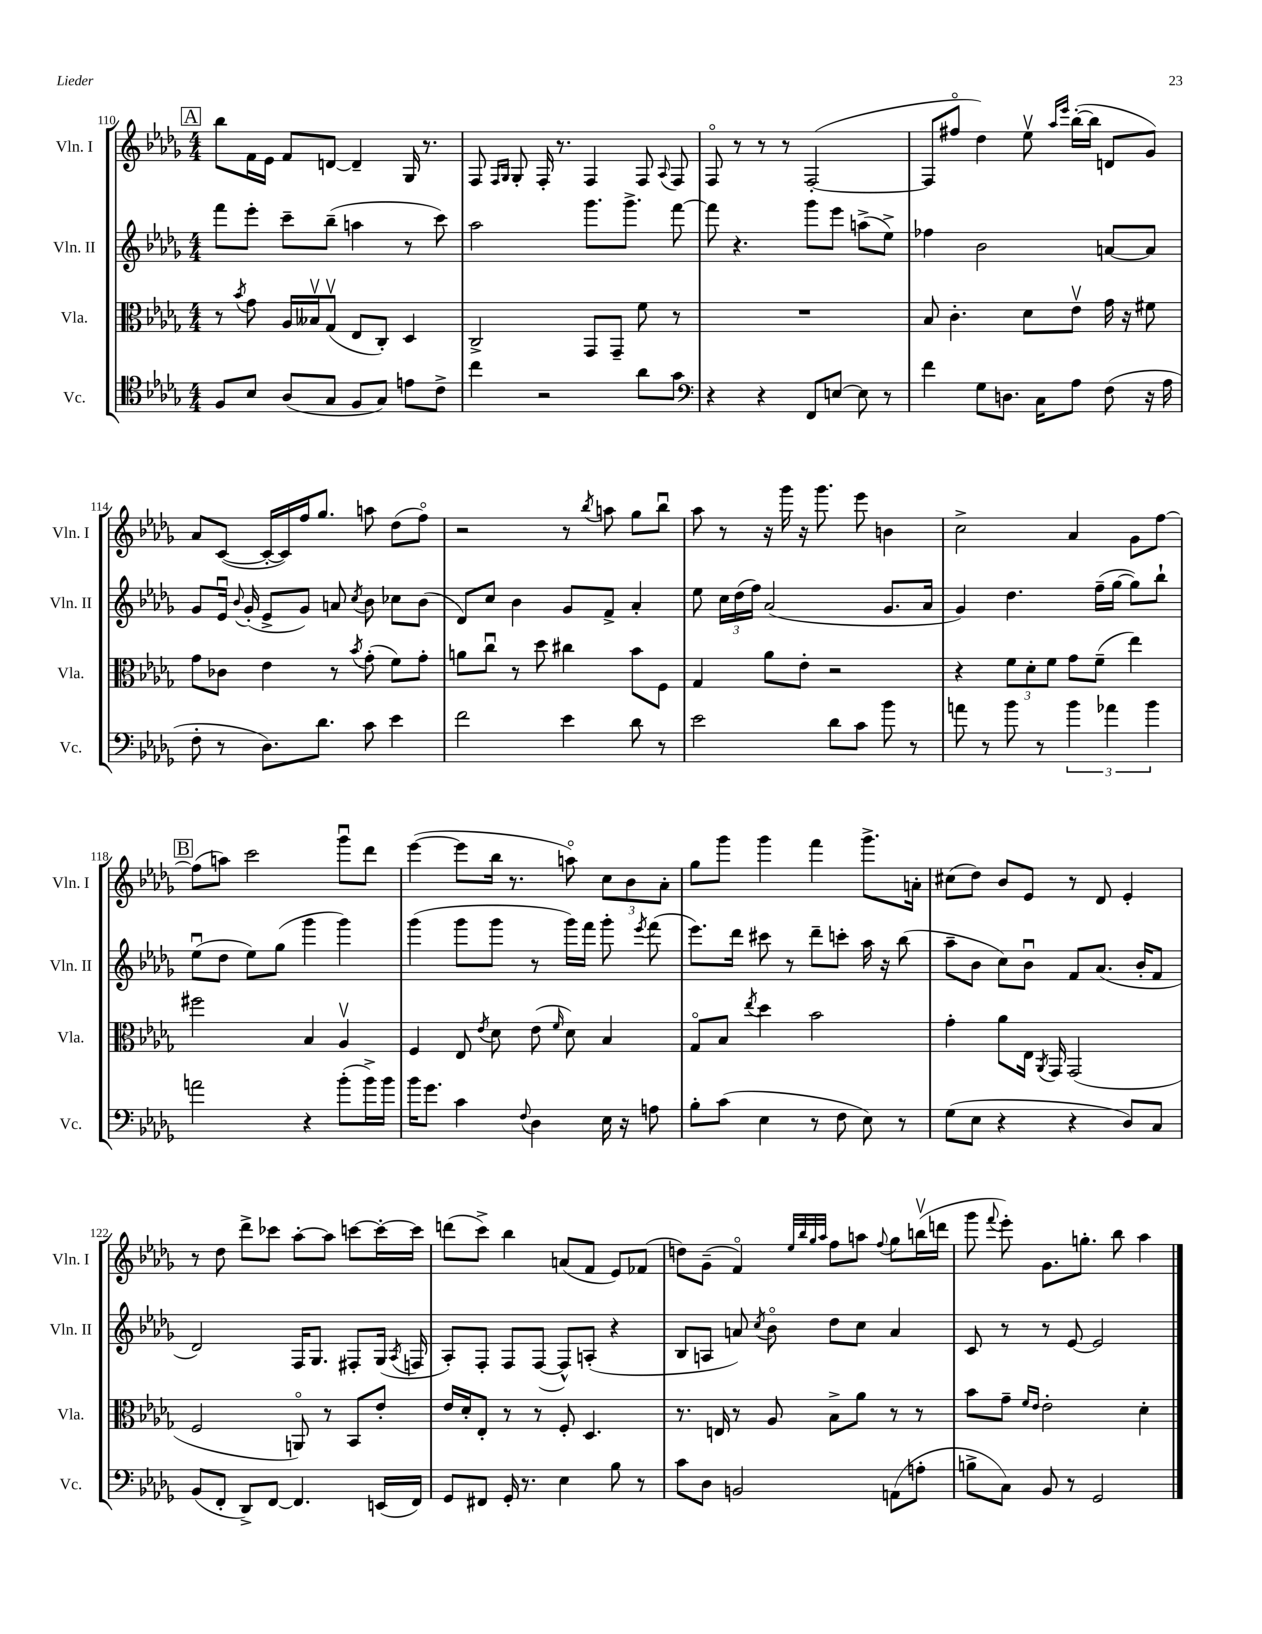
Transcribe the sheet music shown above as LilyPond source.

<<
\new StaffGroup <<
\new Staff = "s0" \with { instrumentName = "Vln. I" shortInstrumentName = "Vln. I" } {
    \clef treble \key des \major \numericTimeSignature \time 4/4
    \autoBeamOff \mark \markup { \box "A" } bes''8[ f'16 ees'16] f'8[ d'8]~ d'4-- ges16 r8. |
    f8 \grace { f16[ ges16] } ges8-. f16-. r8. f4 f8 \appoggiatura { aes8 } f8 |
    f8\flageolet r8 r8 r8 f2~-.( |
    f8[ fis''8]\flageolet des''4) ees''8\upbow \grace { aes''16[ ees'''16] } bes''16[~-.( bes''16] d'8[ ges'8]) |
    aes'8[ c'8]~( c'16[~-. c'16) f''16 ges''8.] a''8 des''8[( f''8]\flageolet) |
    r2 r8 \acciaccatura { bes''8 } a''8 ges''8[ bes''8]\downbow |
    aes''8 r8 r16 ges'''16 r16 ges'''8. ees'''8 b'4 |
    c''2-> aes'4 ges'8[ f''8]~ |
    \mark \markup { \box "B" } f''8[( a''8]) c'''2 ges'''8[\downbow des'''8] |
    ees'''4~( ees'''8[ bes''16] r8. a''8\flageolet) \tuplet 3/2 { c''8[ bes'8 aes'8]-. } |
    ges''8[ ges'''8] ges'''4 f'''4 ges'''8.[-> a'16]-. |
    cis''8[( des''8]) bes'8[ ees'8] r8 des'8 ees'4-. |
    r8 des''8 des'''8[-> ces'''8] aes''8[~-. aes''8] c'''8[~ c'''16~-. c'''16] |
    d'''8[( c'''8]->) bes''4 a'8[( f'8] ees'8[) fes'8]( |
    d''8[) ges'8]--( f'4\flageolet) \grace { ees''32[ bes''32 ges''32 aes''32] } f''8[ a''8] \appoggiatura { f''8 } ges''8[ b''16\upbow( d'''16] |
    ges'''8 \appoggiatura { f'''8 } ees'''8-.) ges'8.[ g''8.]-. bes''8 aes''4 \bar "|." |
}
\new Staff = "s1" \with { instrumentName = "Vln. II" shortInstrumentName = "Vln. II" } {
    \clef treble \key des \major \numericTimeSignature \time 4/4
    \autoBeamOff \mark \markup { \box "A" } f'''8[ ees'''8]-. c'''8[-- bes''8]--( a''4 r8 c'''8) |
    aes''2 ges'''8.[ ges'''8.]-> f'''8~ |
    f'''8 r4. ges'''8[ ees'''8] a''8[->( ees''8]->) |
    fes''4 bes'2 a'8[~ a'8] |
    ges'8[ ees'16]\downbow \appoggiatura { bes'8 } ges'16-.( ees'8[-> ges'8]) a'8 \acciaccatura { c''8 } bes'8 ces''8[ bes'8]( |
    des'8[) c''8] bes'4 ges'8[ f'8]-> aes'4-. |
    ees''8 \tuplet 3/2 { c''16[ des''16( f''16]) } aes'2( ges'8.[ aes'16] |
    ges'4) des''4. f''16[--( ges''16]~ ges''8[) bes''8]-! |
    \mark \markup { \box "B" } ees''8[\downbow( des''8] ees''8[) ges''8]( ges'''4 ges'''4) |
    ges'''4( ges'''8[ ges'''8] r8 ges'''16[) f'''16] ges'''8-. \acciaccatura { ees'''8 } f'''8( |
    ees'''8.[) des'''16] cis'''8 r8 des'''8[-- c'''8]-. aes''16 r16 bes''8( |
    aes''8[-- bes'8] c''8[) bes'8]\downbow f'8[ aes'8.]( bes'16[-. f'8] |
    des'2) f16[ ges8.] fis8[-. ges16]( \acciaccatura { aes8 } f16 |
    aes8[-.) f8]-. f8[ f8]~( f8[-^) a8]-.( r4 |
    bes8[ a8] a'8) \acciaccatura { c''8 } bes'8\flageolet des''8[ c''8] a'4 |
    c'8 r8 r8 ees'8~ ees'2 \bar "|." |
}
\new Staff = "s2" \with { instrumentName = "Vla." shortInstrumentName = "Vla." } {
    \clef alto \key des \major \numericTimeSignature \time 4/4
    \autoBeamOff \mark \markup { \box "A" } r8 \acciaccatura { bes'8 } ges'8 aes16[ beses16\upbow ges8]\upbow( ees8[ c8]-.) des4 |
    c2-> ges,8[ ges,8]-- f'8 r8 |
    R1 |
    bes8 c'4.-. des'8[ ees'8]\upbow ges'16 r16 fis'8 |
    ges'8[ ces'8] ees'4 r8 \acciaccatura { bes'8 } ges'8-.( f'8[) ges'8]-. |
    a'8[ c''8]\downbow r8 des''8 cis''4 bes'8[ f8] |
    ges4 aes'8[ ees'8]-. r2 |
    r4 \tuplet 3/2 { f'8[ des'8-. f'8] } ges'8[ f'8]--( ees''4) |
    \mark \markup { \box "B" } fis''2 bes4 aes4\upbow |
    f4 ees8 \acciaccatura { ees'8 } des'8 ees'8( \grace { f'16 } des'8) bes4 |
    ges8[\flageolet bes8] \acciaccatura { ees''8 } des''4 bes'2 |
    ges'4-. aes'8[ ees16] \acciaccatura { aes,8 } ges,16 ges,2( |
    f2 a,8\flageolet) r8 bes,8[ ees'8]-. |
    ees'16[ des'16-. ees8]-. r8 r8 f8-. des4. |
    r8. e16 r8 aes8 bes8[-> aes'8] r8 r8 |
    bes'8[ ges'8]-- \grace { f'16[ ees'16] } ees'2-. des'4-. \bar "|." |
}
\new Staff = "s3" \with { instrumentName = "Vc." shortInstrumentName = "Vc." } {
    \clef tenor \key des \major \numericTimeSignature \time 4/4
    \autoBeamOff \mark \markup { \box "A" } f8[ bes8] aes8[( ges8] f8[ ges8]) e'8[ c'8]-> |
    c''4 r2 aes'8[ ges'8] |
    \clef bass r4 r4 f,8[ e8]~ e8 r8 |
    f'4 ges8[ d8.] c16[ aes8] f8( r16 aes16 |
    f8-. r8 des8.[) des'8.] c'8 ees'4 |
    f'2 ees'4 des'8 r8 |
    ees'2 des'8[ c'8] bes'8 r8 |
    a'8 r8 bes'8 r8 \tuplet 3/2 { bes'4 aes'4 bes'4 } |
    \mark \markup { \box "B" } a'2 r4 bes'8[-.( bes'16->) bes'16] |
    bes'16[ ges'8.] c'4 \appoggiatura { f8 } des4 ees16 r16 a8 |
    bes8[-. c'8]( ees4 r8 f8 ees8) r8 |
    ges8[( ees8] r4 r4 des8[) c8] |
    bes,8[( f,8]-. des,8[->) f,8]~ f,4. e,16[( f,16]) |
    ges,8[ fis,8] ges,16-. r8. ees4 bes8 r8 |
    c'8[ des8] b,2 a,8[( a8]-. |
    b8[-> c8]) bes,8 r8 ges,2 \bar "|." |
}
>>
>>
\layout { \context { \Score currentBarNumber = #110 } }
